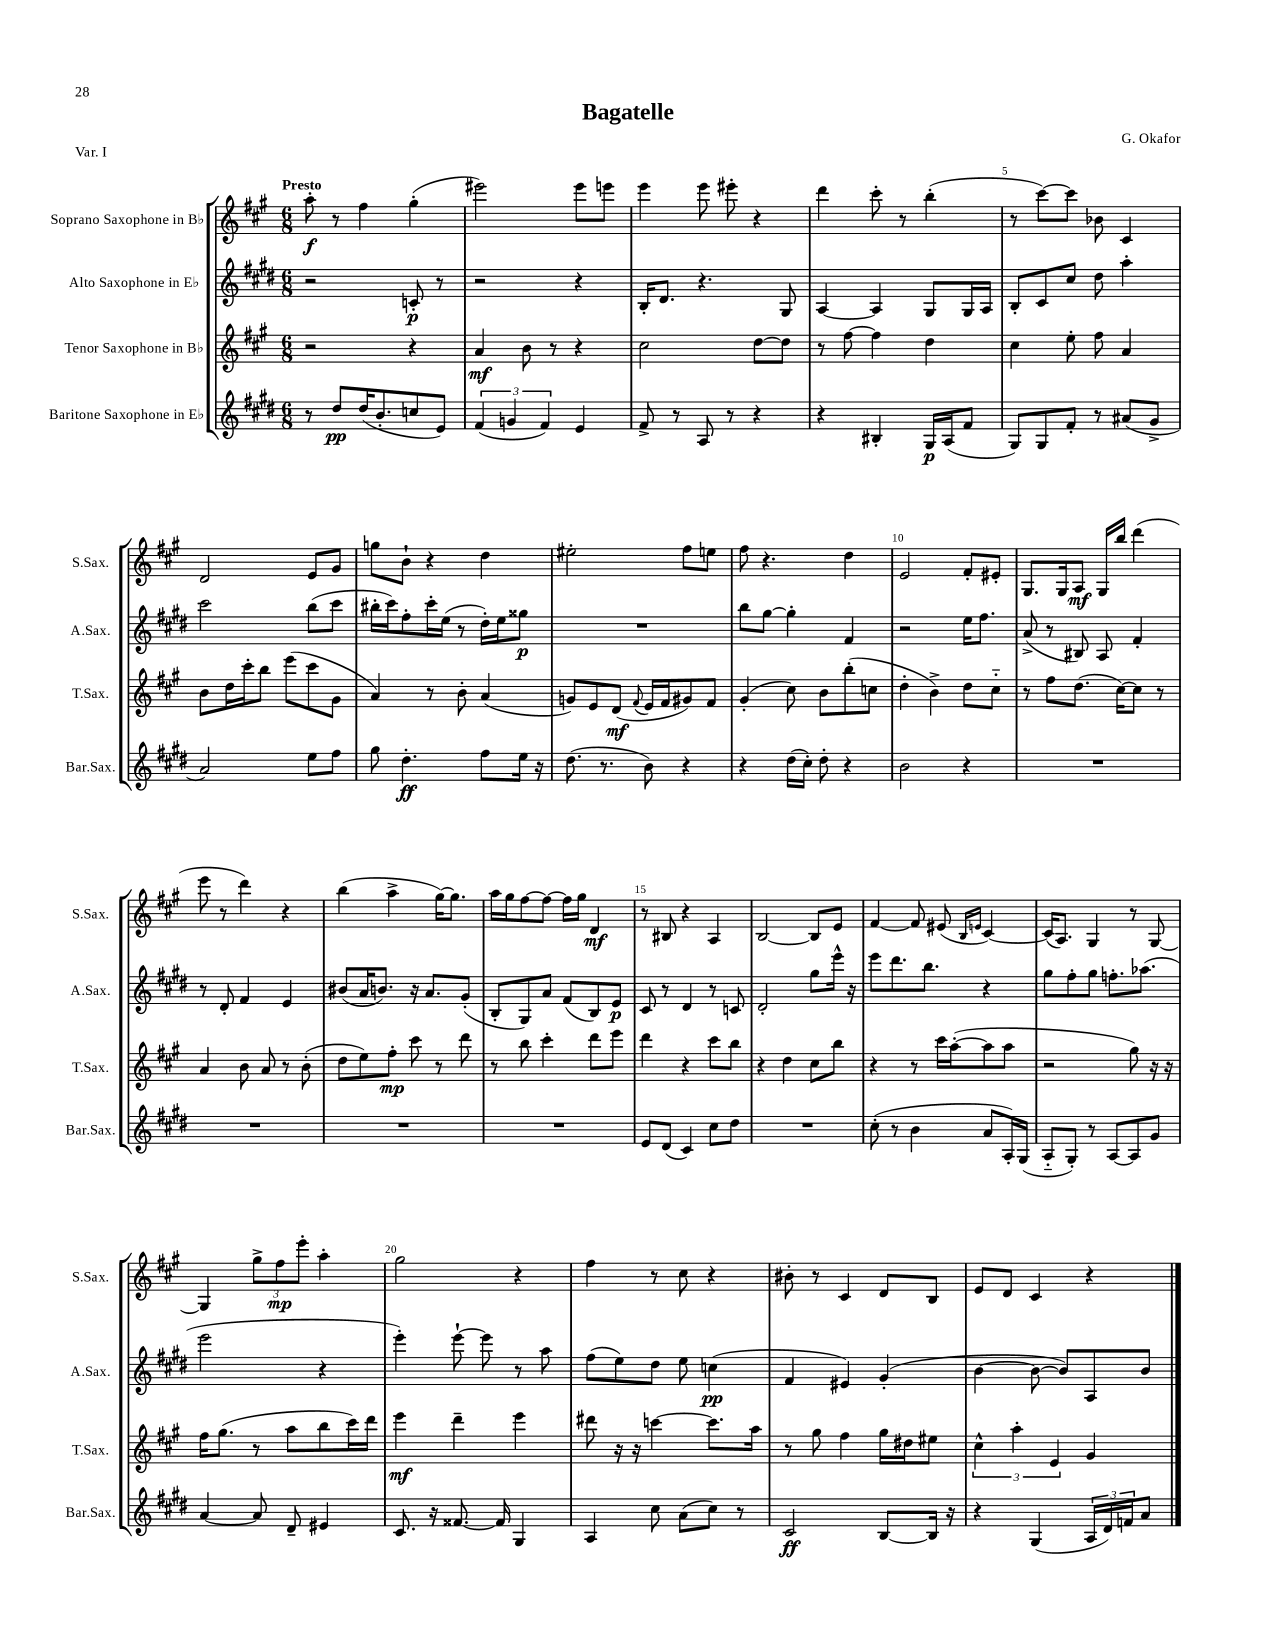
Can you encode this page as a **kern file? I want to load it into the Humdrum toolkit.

**kern	**kern	**kern	**kern
*staff4	*staff3	*staff2	*staff1
*clefG2	*clefG2	*clefG2	*clefG2
*k[f#c#g#d#]	*k[f#c#g#]	*k[f#c#g#d#]	*k[f#c#g#]
*M6/8	*M6/8	*M6/8	*M6/8
8r	2r	2r	8aa'
8dd#	.	.	8r
(16dd#	.	.	4ff#
8.b'	.	.	.
8cc	4r	8c'	(4gg#'
8e)	.	8r	.
=	=	=	=
(6f#	4a	2r	2eee#)
6g	.	.	.
.	8b	.	.
6f#)	.	.	.
.	8r	.	.
4e	4r	4r	8eee#
.	.	.	8eee
=	=	=	=
8f#^	2cc#	16B'	4eee
.	.	8.d#	.
8r	.	.	.
8A	.	4.r	8eee
8r	.	.	8eee#'
4r	[8dd	.	4r
.	8dd]	8G#	.
=	=	=	=
4r	8r	[4A	4ddd
.	[8ff#	.	.
4B#'	4ff#]	4A]	8ccc#'
.	.	.	8r
16G#	4dd	8G#	(4bb'
(16A	.	.	.
8f#	.	16G#	.
.	.	16A	.
=	=	=	=
8G#)	4cc#	8B'	8r
8G#	.	8c#	[8ccc#)
8f#'	8ee'	8cc#	8ccc#]
8r	8ff#	8dd#	8b-
(8a#	4a	4aa'	4c#
8g#^	.	.	.
=	=	=	=
2a)	8b	2ccc#	2d
.	16dd	.	.
.	16ccc#'	.	.
.	8bb	.	.
.	(8eee	.	.
8ee	8ccc#	(8bb	8e
8ff#	8g#	8ccc#	8g#
=	=	=	=
8gg#	4a)	16bb#'	8gg
.	.	16ccc#)	.
4.dd#'	.	8ff#'	8b`
.	8r	16ccc#'	4r
.	.	(16ee	.
.	8b'	8r	.
8ff#	(4a	16dd#')	4dd
.	.	16ee	.
16ee	.	8gg##	.
16r	.	.	.
=	=	=	=
(8.dd#	8g)	2.r	2ee#'
.	8e	.	.
8.r	.	.	.
.	(8d	.	.
.	8qqf#	.	.
8b)	16e	.	.
.	16f#	.	.
4r	8g#)	.	8ff#
.	8f#	.	8ee
=	=	=	=
4r	(4g#'	8bb	8ff#
.	.	[8gg#	4.r
(16dd#	8cc#)	4gg#']	.
16cc#')	.	.	.
8dd#'	8b	.	.
4r	(8bb'	4f#	4dd
.	8cc	.	.
=	=	=	=
2b	4dd'	2r	2e
.	4b^)	.	.
4r	8dd	16ee	8f#'
.	.	8.ff#	.
.	8cc#'~	.	8e#'
=	=	=	=
2.r	8r	(8a^	8.G#
.	8ff#	8r	.
.	.	.	16G#
.	(8.dd	8B#)	8A
.	.	8A	16G#
.	[16cc#)	.	16bb
.	8cc#]	4f#'	(4ddd
.	8r	.	.
=	=	=	=
2.r	4a	8r	8eee
.	.	8d#'	8r
.	8b	4f#	4ddd)
.	8a	.	.
.	8r	4e	4r
.	(8b'	.	.
=	=	=	=
2.r	8dd	(8b#	(4bb
.	8ee)	16a	.
.	.	8.b)	.
.	8ff#'	.	4aa^
.	8ccc#	16r	.
.	.	8.a	.
.	8r	.	[16gg#)
.	.	.	8.gg#]
.	8ddd	(8g#'	.
=	=	=	=
2.r	8r	8B'	16aa
.	.	.	16gg#
.	8bb	8G#)	[8ff#
.	4ccc#'	8a	8ff#_
.	.	(8f#	16ff#]
.	.	.	16gg#
.	8ddd	8B)	4d
.	8eee	8e	.
=	=	=	=
8e	4ddd	8c#	8r
(8d#	.	8r	8B#
4c#)	4r	4d#	4r
8cc#	8ccc#	8r	4A
8dd#	8bb	8c	.
=	=	=	=
2.r	4r	2d#'	[2B
.	4dd	.	.
.	8cc#	8gg#	8B]
.	8bb	16eee^^	8e
.	.	16r	.
=	=	=	=
(8cc#'	4r	8eee	[4f#
8r	.	8.ddd#	.
4b	8r	.	8f#]
.	.	8.bb	.
.	16ccc#	.	(8e#
.	([16aa'	.	.
.	.	.	16qqB
.	.	.	16qqe
8a	8aa]	4r	[4c#)
16A')	8aa	.	.
(16G#	.	.	.
=	=	=	=
8A'~	2r	8gg#	(16c#]
.	.	.	8.A)
8G#')	.	8ff#'	.
8r	.	8gg#	4G#
[8A	.	8.ff'	.
8A]	8gg#)	.	8r
.	.	(8.aa-	.
8g#	16r	.	[8G#
.	16r	.	.
=	=	=	=
[4a	16ff#	2eee	4G#]
.	(8.gg#	.	.
8a]	8r	.	12gg#^
.	.	.	12ff#
8d#~	8aa	.	.
.	.	.	12eee'
4e#	8bb	4r	4aa'
.	16ccc#)	.	.
.	16ddd	.	.
=	=	=	=
8.c#	4eee	4eee')	2gg#
16r	.	.	.
[8.f##	4ddd~	[8eee`	.
.	.	8eee]	.
16f##]	.	.	.
4G#	4eee	8r	4r
.	.	8aa	.
=	=	=	=
4A	8ddd#	(8ff#	4ff#
.	16r	8ee)	.
.	16r	.	.
8cc#	[4ccc	8dd#	8r
(8a	.	8ee	8cc#
8cc#)	8.ccc]	(4cc	4r
8r	.	.	.
.	16aa	.	.
=	=	=	=
2c#	8r	4f#	8b#'
.	8gg#	.	8r
.	4ff#	4e#)	4c#
[8B	16gg#	(4g#'	8d
.	16dd#	.	.
16B]	8ee#	.	8B
16r	.	.	.
=	=	=	=
4r	6cc#^^	[4b	8e
.	.	.	8d
.	6aa'	.	.
(4G#	.	8b_	4c#
.	6e	.	.
.	.	8b])	.
24A	4g#	8A	4r
24d#)	.	.	.
24f	.	.	.
8a	.	8b	.
==	==	==	==
*-	*-	*-	*-
